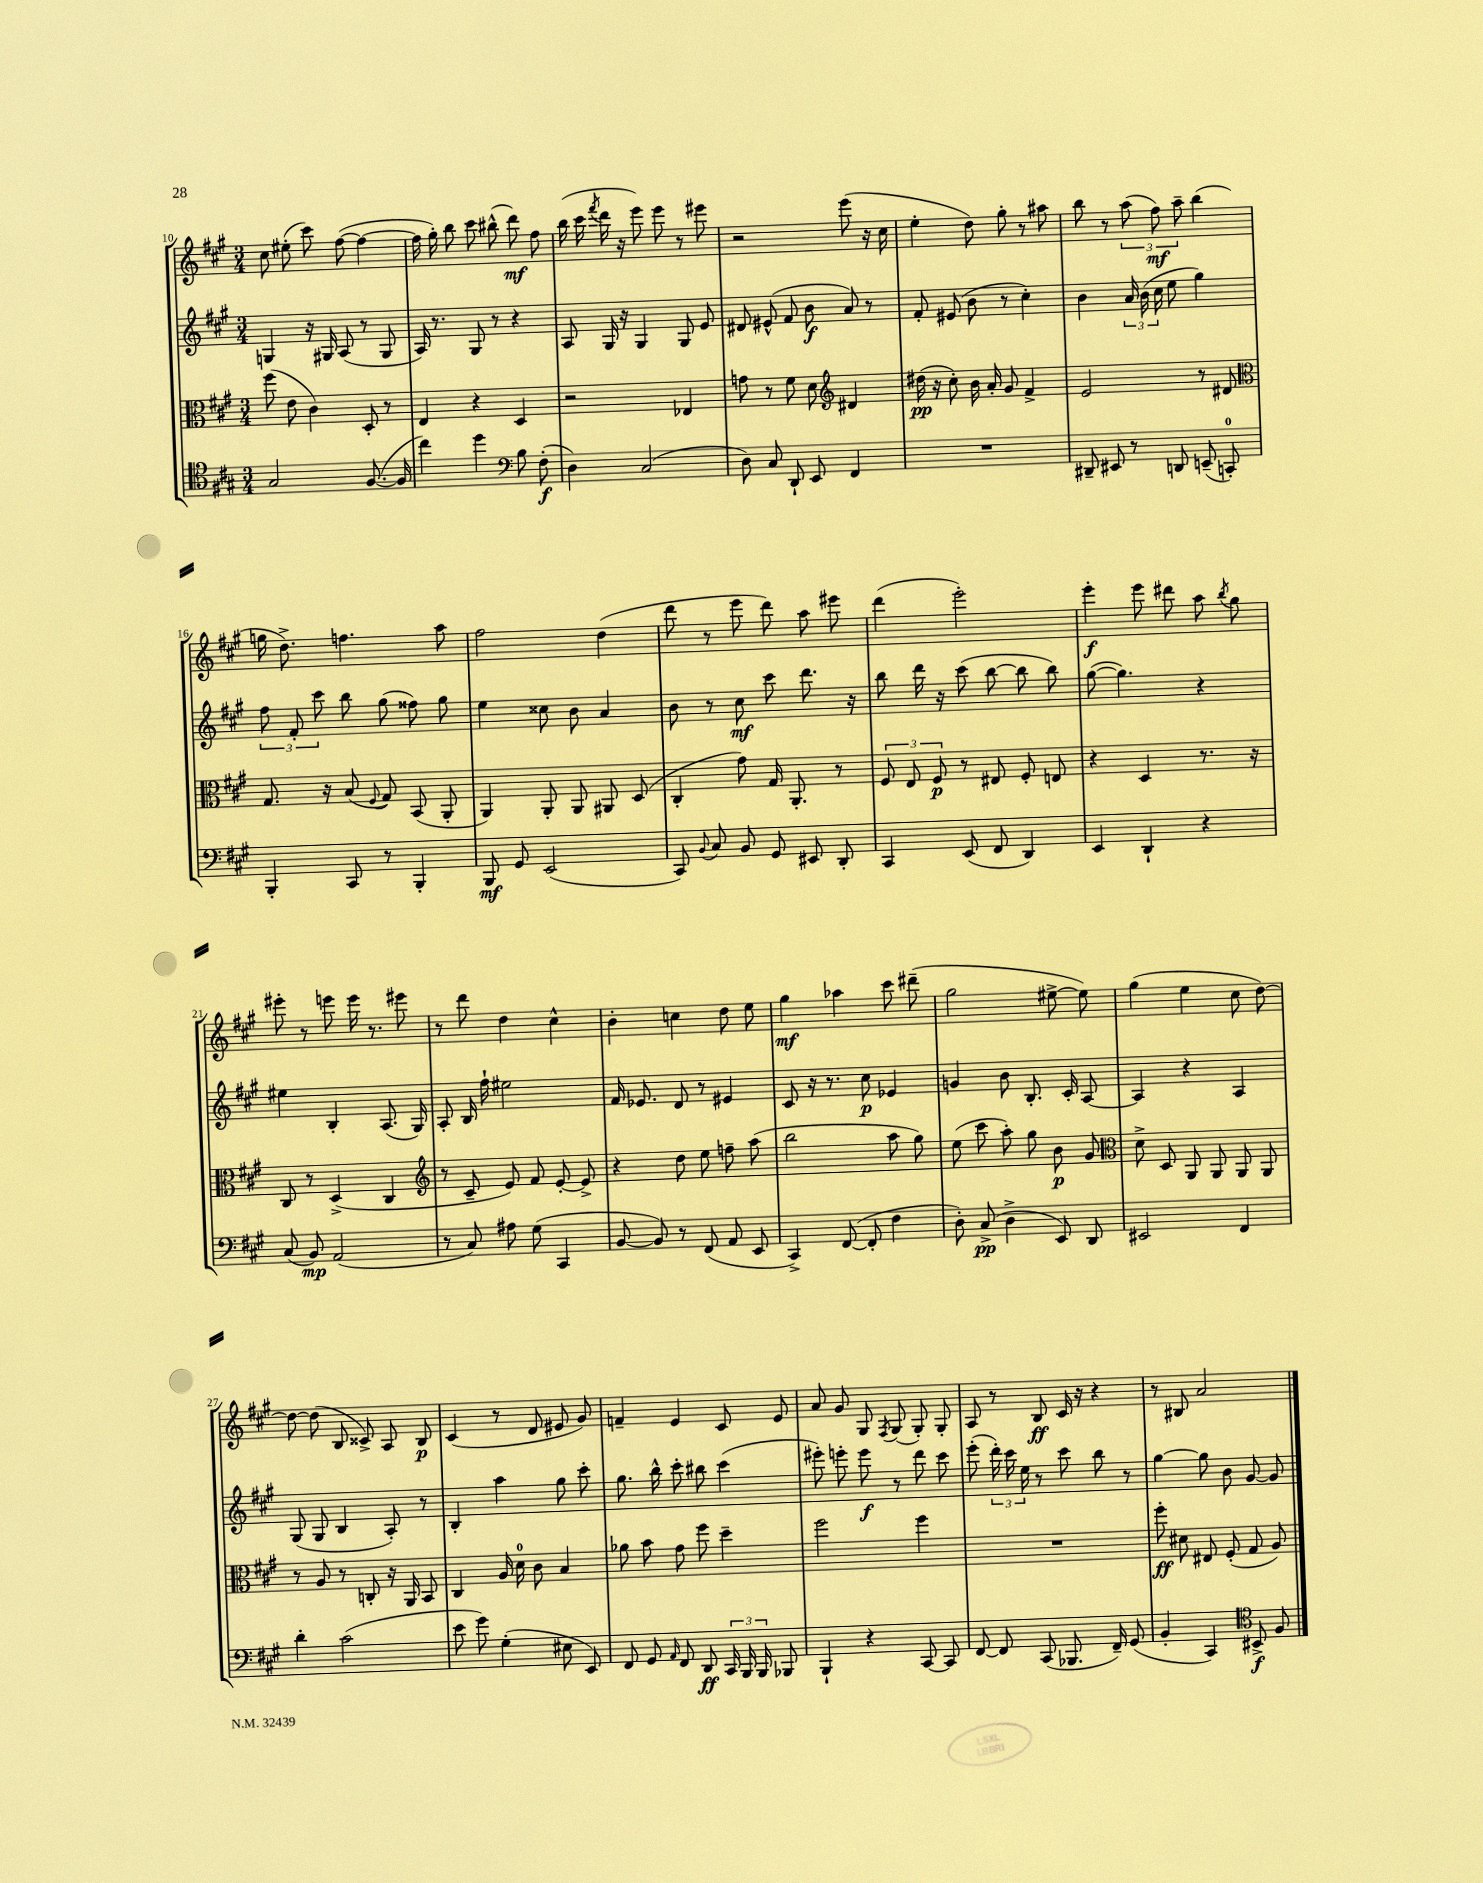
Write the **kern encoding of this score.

**kern	**dynam	**kern	**dynam	**kern	**dynam	**kern	**dynam
*part4	*part4	*part3	*part3	*part2	*part2	*part1	*part1
*staff4	*staff4	*staff3	*staff3	*staff2	*staff2	*staff1	*staff1
*clefC4	*	*clefC3	*	*clefG2	*	*clefG2	*
*k[f#c#g#]	*	*k[f#c#g#]	*	*k[f#c#g#]	*	*k[f#c#g#]	*
*M3/4	*	*M3/4	*	*M3/4	*	*M3/4	*
=10	=10	=10	=10	=10	=10	=10	=10
2G#/	.	(8ff#\	.	4Gn/	.	8cc#\	.
.	.	8e\	.	.	.	(8ee#X'\	.
.	.	4c#\)	.	16r	.	8ccc#\)	.
.	.	.	.	16G#X/	.	.	.
.	.	.	.	(8A/	.	([8ff#\	.
([8.F#/	.	8D'/	.	8r	.	4ff#\_	.
.	.	8r	.	8G#/	.	.	.
16F#/]	.	.	.	.	.	.	.
=11	=11	=11	=11	=11	=11	=11	=11
4cc#\)	.	4E/	.	16A/)	.	16ff#\]	.
.	.	.	.	8.r	.	16gg#'\)	.
.	.	.	.	.	.	8bb\	.
4dd\	.	4r	.	8G#/	.	8ccc#\	.
.	.	.	.	8r	.	(8bb#X^^\	.
*clefF4	*	*	*	*	*	*	*
8B\	.	4D/	.	4r	.	8ddd\)	mf
(8F#'\	f	.	.	.	.	8ff#\	.
=12	=12	=12	=12	=12	=12	=12	=12
4D\)	.	2r	.	8A/	.	(16bb\	.
.	.	.	.	.	.	16ccc#\	.
.	.	.	.	.	.	8qfff#/	.
.	.	.	.	16G#/	.	16ddd\	.
.	.	.	.	16r	.	16r	.
(2C#/	.	.	.	4G#/	.	8eee\)	.
.	.	.	.	.	.	8eee\	.
.	.	4E-X/	.	8G#/	.	8r	.
.	.	.	.	8e/	.	8eee#X\	.
=13	=13	=13	=13	=13	=13	=13	=13
8D\)	.	8gn\	.	8d#X/	.	2r	.
8C#/	.	8r	.	(8e#X^^/	.	.	.
8DD`/	.	8f#\	.	8f#/	.	.	.
8EE/	.	8d\	.	8b\	f	.	.
*	*	*clefG2	*	*	*	*	*
4FF#/	.	4d#X/	.	8a/)	.	(8eee\	.
.	.	.	.	8r	.	16r	.
.	.	.	.	.	.	16cc#\	.
=14	=14	=14	=14	=14	=14	=14	=14
2.r	.	(16dd#X\	pp	8f#'/	.	4ee'\	.
.	.	16r	.	.	.	.	.
.	.	8cc#'\)	.	(8e#X/	.	.	.
.	.	16b\	.	8b\	.	8dd\)	.
.	.	16a'/	.	.	.	.	.
.	.	8g#/	.	8r	.	8gg#'\	.
.	.	4f#^/	.	4cc#'\)	.	8r	.
.	.	.	.	.	.	8aa#X\	.
=15	=15	=15	=15	=15	=15	=15	=15
8DD#X~/	.	2e/	.	4b\	.	8bb\	.
8EE#X/	.	.	.	.	.	8r	.
8r	.	.	.	24a/	.	(12aa\	.
.	.	.	.	(24b\	.	.	.
.	.	.	.	24cc#\	.	12ff#\)	mf
8DDn/	.	.	.	8ee\	.	.	.
.	.	.	.	.	.	12aa~\	.
(8EEn~/	.	8r	.	4gg#\)	.	(4bb\	.
8CCn'/)	.	8d#X/	.	.	.	.	.
!!LO:LB:g=z
=16	=16	=16	=16	=16	=16	=16	=16
*	*	*clefC3	*	*	*	*	*
4BBB'/	.	8.G#/	.	12ff#\	.	16ggn\	.
.	.	.	.	.	.	8.dd^\)	.
.	.	.	.	12f#'/	.	.	.
.	.	.	.	12ccc#\	.	.	.
.	.	16r	.	.	.	.	.
8CC#/	.	(8B/	.	8bb\	.	4.ffn\	.
.	.	8qqF#/	.	.	.	.	.
8r	.	8G#/)	.	(8gg#\	.	.	.
4BBB'/	.	(8BB/	.	8ff##X\)	.	.	.
.	.	8AA'/	.	8gg#\	.	8aa\	.
=17	=17	=17	=17	=17	=17	=17	=17
8BBB/	mf	4AA/)	.	4ee\	.	2ff#\	.
8GG#/	.	.	.	.	.	.	.
(2EE/	.	8AA'/	.	8cc##X\	.	.	.
.	.	8AA/	.	8b\	.	.	.
.	.	8AA#X/	.	4a/	.	(4dd\	.
.	.	(8D/	.	.	.	.	.
=18	=18	=18	=18	=18	=18	=18	=18
8CC#/)	.	4C#'/	.	8b\	.	8ddd\	.
8qqBB/	.	.	.	.	.	.	.
8C#/	.	.	.	8r	.	8r	.
8BB/	.	8g#\)	.	8cc#\	mf	8eee\	.
8GG#/	.	16G#/	.	8ccc#\	.	8ddd\)	.
.	.	8.AA'/	.	.	.	.	.
8EE#X/	.	.	.	8.ddd\	.	8aa\	.
8DD'/	.	8r	.	.	.	8eee#X\	.
.	.	.	.	16r	.	.	.
=19	=19	=19	=19	=19	=19	=19	=19
4CC#/	.	12F#/	.	8bb\	.	(4ddd\	.
.	.	12E/	.	.	.	.	.
.	.	.	.	16ddd\	.	.	.
.	.	12F#/	p	.	.	.	.
.	.	.	.	16r	.	.	.
(8EE/	.	8r	.	(8ccc#\	.	2eee'\)	.
8FF#/	.	8E#X/	.	[8bb\	.	.	.
4DD/)	.	8F#'/	.	8bb\]	.	.	.
.	.	8En/	.	8bb\)	.	.	.
=20	=20	=20	=20	=20	=20	=20	=20
4EE/	.	4r	.	([8gg#\	.	4eee'\	f
.	.	.	.	4.gg#\])	.	.	.
4DD`/	.	4D/	.	.	.	8eee\	.
.	.	.	.	.	.	8ddd#X\	.
4r	.	8.r	.	4r	.	8aa\	.
.	.	.	.	.	.	8qbb/	.
.	.	.	.	.	.	8gg#\	.
.	.	16r	.	.	.	.	.
!!LO:LB:g=z
=21	=21	=21	=21	=21	=21	=21	=21
(8C#/	.	8C#/	.	4ee#X\	.	8eee#X'\	.
8BB/)	mp	8r	.	.	.	8r	.
(2AA/	.	(4D^/	.	4B'/	.	8eeen\	.
.	.	.	.	.	.	16eee\	.
.	.	.	.	.	.	8.r	.
.	.	4C#/	.	(8.A/	.	.	.
.	.	.	.	.	.	8eee#X\	.
.	.	.	.	16G#/)	.	.	.
=22	=22	=22	=22	=22	=22	=22	=22
*	*	*clefG2	*	*	*	*	*
8r	.	8r	.	8A'/	.	8r	.
8C#/)	.	8c#~/	.	16B/	.	8ddd\	.
.	.	.	.	16ff#`\	.	.	.
8A#X\	.	8e/)	.	2ee#X\	.	4dd\	.
(8G#\	.	8f#/	.	.	.	.	.
4CC#/	.	[8e'/	.	.	.	4cc#^^\	.
.	.	8e^/]	.	.	.	.	.
=23	=23	=23	=23	=23	=23	=23	=23
[8BB/	.	4r	.	16f#/	.	4b'\	.
.	.	.	.	8.e-X/	.	.	.
8BB/])	.	.	.	.	.	.	.
8r	.	8dd\	.	8d/	.	4ccn\	.
(8FF#/	.	8ee\	.	8r	.	.	.
8AA/	.	8ffn~\	.	4e#X/	.	8dd\	.
8EE/	.	(8aa\	.	.	.	8ee\	.
=24	=24	=24	=24	=24	=24	=24	=24
4CC#^/)	.	2bb\	.	8c#/	.	4gg#\	mf
.	.	.	.	16r	.	.	.
.	.	.	.	8.r	.	.	.
([8FF#/	.	.	.	.	.	4aa-X\	.
8FF#'/]	.	.	.	8cc#\	p	.	.
4F#\	.	8aa\	.	4e-X/	.	8ccc#\	.
.	.	8gg#\)	.	.	.	(8ddd#X~\	.
=25	=25	=25	=25	=25	=25	=25	=25
8D'\)	.	(8ee\	.	4gn/	.	2gg#\	.
(8C#^/	pp	8ccc#\	.	.	.	.	.
4D^\	.	8aa'\)	.	8b\	.	.	.
.	.	8gg#\	.	8.B'/	.	.	.
8EE/)	.	8b\	p	.	.	[8ee#X^\	.
.	.	.	.	16c#'/	.	.	.
8DD/	.	8g#/	.	[8A/	.	8ee#\])	.
=26	=26	=26	=26	=26	=26	=26	=26
*	*	*clefC3	*	*	*	*	*
2EE#X/	.	8d^\	.	4A/]	.	(4gg#\	.
.	.	8D/	.	.	.	.	.
.	.	8AA/	.	4r	.	4ee\	.
.	.	8AA/	.	.	.	.	.
4FF#/	.	8AA/	.	4A/	.	8cc#\	.
.	.	8AA/	.	.	.	[8dd\)	.
!!LO:LB:g=z
=27	=27	=27	=27	=27	=27	=27	=27
4d'\	.	8r	.	(8G#/	.	8dd\_	.
.	.	8A/	.	8G#/	.	(8dd\]	.
(2c#\	.	8r	.	4B/	.	8B/	.
.	.	8Cn'/	.	.	.	8c##X^/)	.
.	.	16r	.	8A'/)	.	8A/	.
.	.	16AA/	.	.	.	.	.
.	.	8BB/	.	8r	.	8B/	p
=28	=28	=28	=28	=28	=28	=28	=28
8e\	.	4C#/	.	4B'/	.	(4c#/	.
8g#\)	.	.	.	.	.	.	.
(4G#'\	.	16A/	.	4aa\	.	8r	.
.	.	16d\	.	.	.	.	.
.	.	8c#\	.	.	.	8d/	.
8E#X\	.	4B/	.	8gg#\	.	8e#X/	.
8EE/)	.	.	.	8ccc#'\	.	8g#/)	.
=29	=29	=29	=29	=29	=29	=29	=29
8FF#/	.	8a-X\	.	8.gg#\	.	4fn~/	.
8GG#/	.	8b\	.	.	.	.	.
.	.	.	.	16bb^^\	.	.	.
16qqAA/	.	.	.	.	.	.	.
8FF#/	.	8g#\	.	8ccc#'\	.	4e/	.
8DD/	ff	8ff#\	.	8bb#X\	.	.	.
24CC#/	.	4dd~\	.	(4ccc#\	.	8c#/	.
24BBB/	.	.	.	.	.	.	.
24BBB/	.	.	.	.	.	.	.
8BBB-X/	.	.	.	.	.	8e/	.
=30	=30	=30	=30	=30	=30	=30	=30
4BBB`/	.	2ff#\	.	8eee#X'\)	.	8a/	.
.	.	.	.	8eeen'\	.	8g#/	.
4r	.	.	.	8eee\	f	8G#/	.
.	.	.	.	.	.	8qF#/	.
.	.	.	.	8r	.	(8G#/	.
[8CC#/	.	4ff#\	.	8ddd\	.	8G#'/)	.
8CC#/]	.	.	.	8ccc#\	.	8G#'/	.
=31	=31	=31	=31	=31	=31	=31	=31
[8FF#/	.	2.r	.	(8eee'\	.	8A/	.
8FF#/]	.	.	.	24ddd'\)	.	8r	.
.	.	.	.	24ccc#\	.	.	.
.	.	.	.	24ee\	.	.	.
(8CC#/	.	.	.	8r	.	8B/	ff
8.BBB-X/	.	.	.	8ccc#\	.	16c#/	.
.	.	.	.	.	.	16r	.
.	.	.	.	8bb\	.	4r	.
16FF#~/)	.	.	.	.	.	.	.
(8GG#/	.	.	.	8r	.	.	.
=32	=32	=32	=32	=32	=32	=32	=32
4BB'/	.	8ff#'\	ff	[4gg#\	.	8r	.
.	.	8d#X\	.	.	.	8B#X/	.
4CC#/)	.	8E#X/	.	8gg#\]	.	2a/	.
.	.	(8F#'/	.	8b\	.	.	.
*clefC4	*	*	*	*	*	*	*
8BB#X^/	f	8G#/	.	[8g#/	.	.	.
8F#/	.	8A/)	.	8g#/]	.	.	.
==	==	==	==	==	==	==	==
*-	*-	*-	*-	*-	*-	*-	*-
